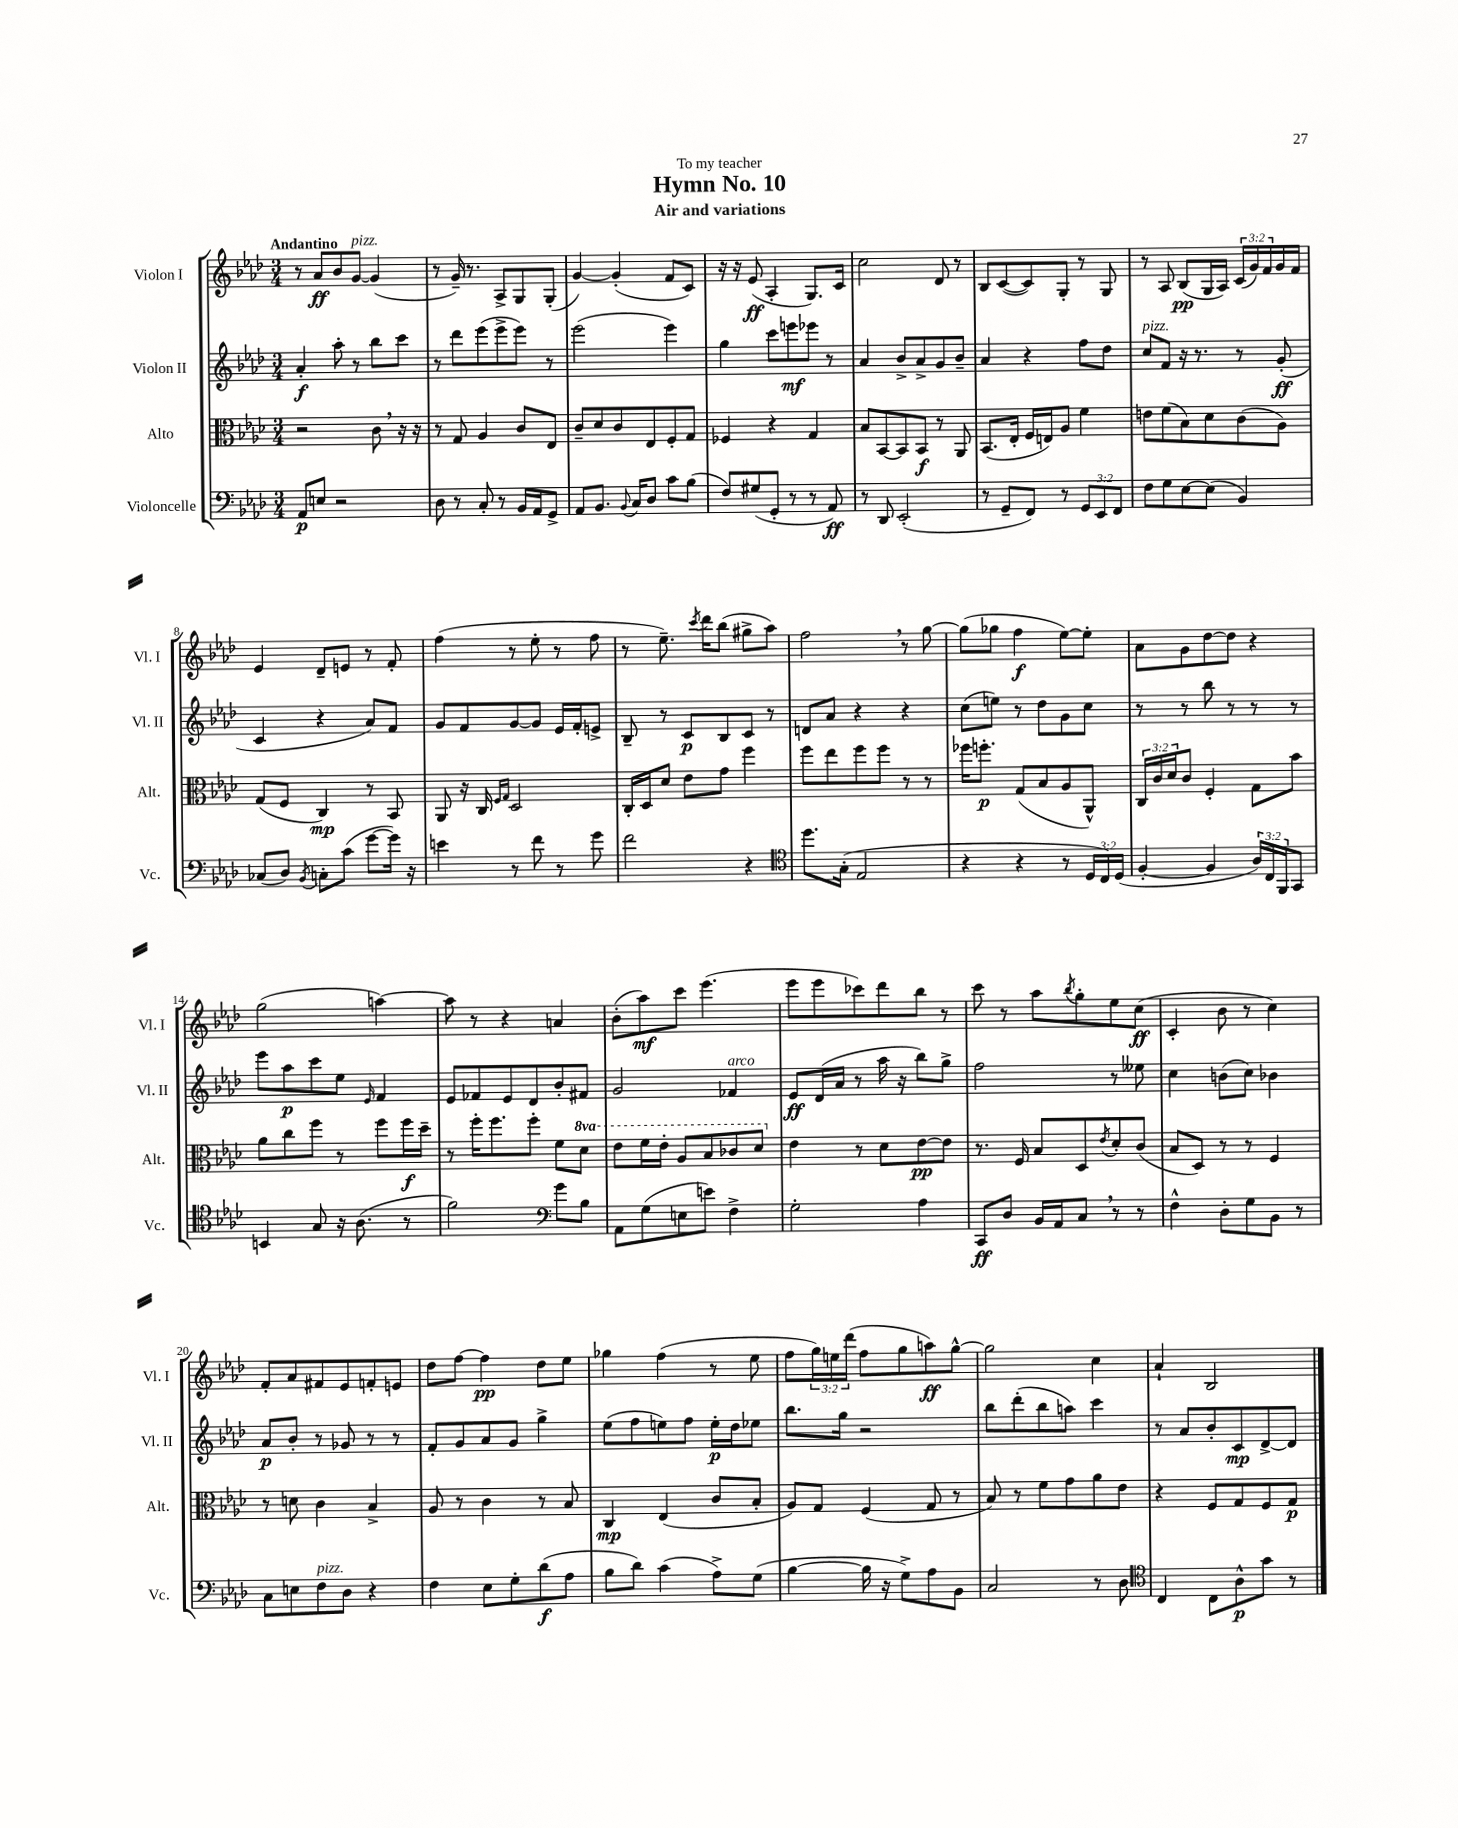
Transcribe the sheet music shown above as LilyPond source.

\header { title = "Hymn No. 10" subtitle = "Air and variations" dedication = "To my teacher" }
<<
\new StaffGroup <<
\new Staff = "s0" \with { instrumentName = "Violon I" shortInstrumentName = "Vl. I" } {
    \clef treble \key aes \major \numericTimeSignature \time 3/4 \override Staff.TupletNumber.text = #tuplet-number::calc-fraction-text \tempo "Andantino"
    r8 aes'8\ff bes'8 g'8~^\markup { \italic "pizz." } g'4( |
    r8 g'16--) r8. aes8-> g8 g8-.( |
    g'4~) g'4-.( f'8 c'8) |
    r16 r16 ees'8\ff( aes4-. g8.) c'16 |
    c''2 des'8 r8 |
    bes8 c'8~( c'8) g8-. r8 g8 |
    r8 aes8 bes8\pp( g16 aes16) \tuplet 3/2 { c'16( g'16) f'16 } g'16 f'16 |
    ees'4 des'8-- e'8 r8 f'8-. |
    f''4( r8 ees''8-. r8 f''8 |
    r8 ees''8.--) \acciaccatura { c'''8 } des'''16 bes''8( gis''8-> aes''8) |
    f''2 \breathe r8 g''8~ |
    g''8( ges''8 f''4\f ees''8~) ees''8-. |
    aes'8 g'8 des''8~ des''8 r4 |
    g''2( a''4~) |
    a''8 r8 r4 a'4 |
    bes'8-.( aes''8\mf) c'''8 ees'''4.( |
    ees'''8 ees'''8 ces'''8) des'''8 bes''8 r8 |
    c'''8 r8 aes''8 \acciaccatura { bes''8 } g''8-. ees''8 c''8\ff( |
    c'4-. bes'8 r8 c''4) |
    f'8-. aes'8 fis'8 ees'8 f'8-. e'8 |
    des''8 f''8~ f''4\pp des''8 ees''8 |
    ges''4 f''4( r8 ees''8 |
    f''8 \tuplet 3/2 { g''16) e''16 des'''16( } f''8 g''8 a''8\ff) g''8~-^ |
    g''2 c''4 |
    aes'4-! bes2 \bar "|." |
}
\new Staff = "s1" \with { instrumentName = "Violon II" shortInstrumentName = "Vl. II" } {
    \clef treble \key aes \major \numericTimeSignature \time 3/4
    aes'4-.\f aes''8-. r8 bes''8 c'''8 |
    r8 des'''8 ees'''8( ees'''8-> ees'''8) r8 |
    ees'''2( ees'''4) |
    g''4 c'''8 e'''8\mf ees'''8 r8 |
    aes'4 bes'8-> aes'8-> g'8 bes'8-- |
    aes'4 r4 f''8 des''8 |
    c''8^\markup { \italic "pizz." } f'8 r16 r8. r8 g'8-.\ff( |
    c'4 r4 aes'8) f'8 |
    g'8 f'8 g'8~ g'8 ees'16 f'16-. e'8-> |
    bes8-- r8 c'8\p bes8 c'8 r8 |
    d'8 aes'8 r4 r4 |
    c''8( e''8) r8 des''8 g'8 c''8 |
    r8 r8 bes''8 r8 r8 r8 |
    ees'''8 aes''8\p c'''8 ees''8 \grace { ees'16 } f'4 |
    ees'8 fes'8 ees'8 des'8 bes'8-. fis'8 |
    g'2 fes'4^\markup { \italic "arco" } |
    ees'8\ff des'16( aes'16 r8 aes''16 r16 bes''8) g''8-> |
    f''2 r8 eeses''8 |
    c''4 b'8( c''8) bes'4 |
    aes'8\p bes'8-. r8 ges'8 r8 r8 |
    f'8-. g'8 aes'8 g'8 g''4-> |
    ees''8( f''8 e''8) f''8 e''16-.\p des''16 ees''8 |
    bes''8. g''16 r2 |
    bes''8 des'''8-.( bes''8 a''8) c'''4 |
    r8 aes'8 bes'8-. c'8\mp des'8~-> des'8 \bar "|." |
}
\new Staff = "s2" \with { instrumentName = "Alto" shortInstrumentName = "Alt." } {
    \clef alto \key aes \major \numericTimeSignature \time 3/4 \override Staff.TupletNumber.text = #tuplet-number::calc-fraction-text \set Staff.ottavationMarkups = #ottavation-simple-ordinals
    r2 c'8 \breathe r16 r16 |
    r8 g8 aes4 c'8 ees8 |
    c'8-- des'8 c'8 ees8 f8-. g8 |
    fes4 r4 g4 |
    bes8 bes,8~ bes,8 bes,8\f r8 aes,8 |
    bes,8.( ees16-. f16 e16) aes8 f'4 |
    e'8 f'8( bes8) des'8 c'8( aes8) |
    g8( f8 c4\mp) r8 bes,8 |
    aes,8 r16 c16 \grace { f16 g16 } des2 |
    c16-. des16 des'8 ees'8 g'8 f''4 |
    f''8 ees''8 f''8 f''8 r8 r8 |
    fes''16 f''8.-.\p g8( bes8 aes8 aes,8-^) |
    \tuplet 3/2 { c16 c'16 des'16 } c'8 f4-. g8 bes'8 |
    aes'8 c''8 f''8 r8 f''8 f''16\f des''16-- |
    r8 f''16-. f''8. f''8-. f'8 \ottava #1 des''8 |
    ees''8 f''16 ees''16-. aes'8 bes'8 ces''8 des''8 \ottava #0 |
    ees'4 r8 des'8 ees'8~\pp ees'8 |
    r8. f16 bes8 des8 \acciaccatura { ees'8 } des'8-. c'8( |
    bes8 des8) r8 r8 f4 |
    r8 d'8 c'4 bes4-> |
    aes8 r8 c'4 r8 bes8 |
    c4\mp ees4( c'8 bes8-. |
    aes8) g8 f4( g8 r8 |
    bes8) r8 f'8 g'8 aes'8 ees'8 |
    r4 f8 g8 f8 g8\p \bar "|." |
}
\new Staff = "s3" \with { instrumentName = "Violoncelle" shortInstrumentName = "Vc." } {
    \clef bass \key aes \major \numericTimeSignature \time 3/4 \override Staff.TupletNumber.text = #tuplet-number::calc-fraction-text
    aes,8\p e8 r2 |
    des8 r8 c8-. r8 bes,16 aes,16 g,8-> |
    aes,8 bes,8. \appoggiatura { bes,8 } c16 des8 c'8 bes8( |
    f8) gis8( g,8-. r8 r8 aes,8\ff) |
    r8 des,8 ees,2-.( |
    r8 g,8-- f,8) r8 \tuplet 3/2 { g,8 ees,8 f,8 } |
    f8 g8 ees8~ ees8( bes,4) |
    ces8( des8) \acciaccatura { bes,8 } c8-. c'8( g'8~ g'16) r16 |
    e'4 r8 f'8 r8 g'8 |
    f'2 r4 |
    \clef tenor des''8. g16-.( ees2 |
    r4 r4 r8 \tuplet 3/2 { des16 c16) des16( } |
    f4~-. f4 \tuplet 3/2 { aes16) c16 f,16 } g,8 |
    b,4 g8 r16 aes8.( r8 |
    f'2) \clef bass g'8 bes8 |
    aes,8 g8( e8 e'8) f4-> |
    g2-. aes4 |
    c,8\ff des8 bes,16 aes,16 c8 \breathe r8 r8 |
    f4-^ des8-. g8 bes,8 r8 |
    c8 e8 f8^\markup { \italic "pizz." } des8 r4 |
    f4 ees8 g8-. des'8\f( aes8 |
    bes8 des'8) c'4( aes8->) g8( |
    bes4~ bes16 r16 g8->) aes8 bes,8 |
    c2 r8 des8 |
    \clef tenor c4 c8 aes8-^\p g'8 r8 \bar "|." |
}
>>
>>
